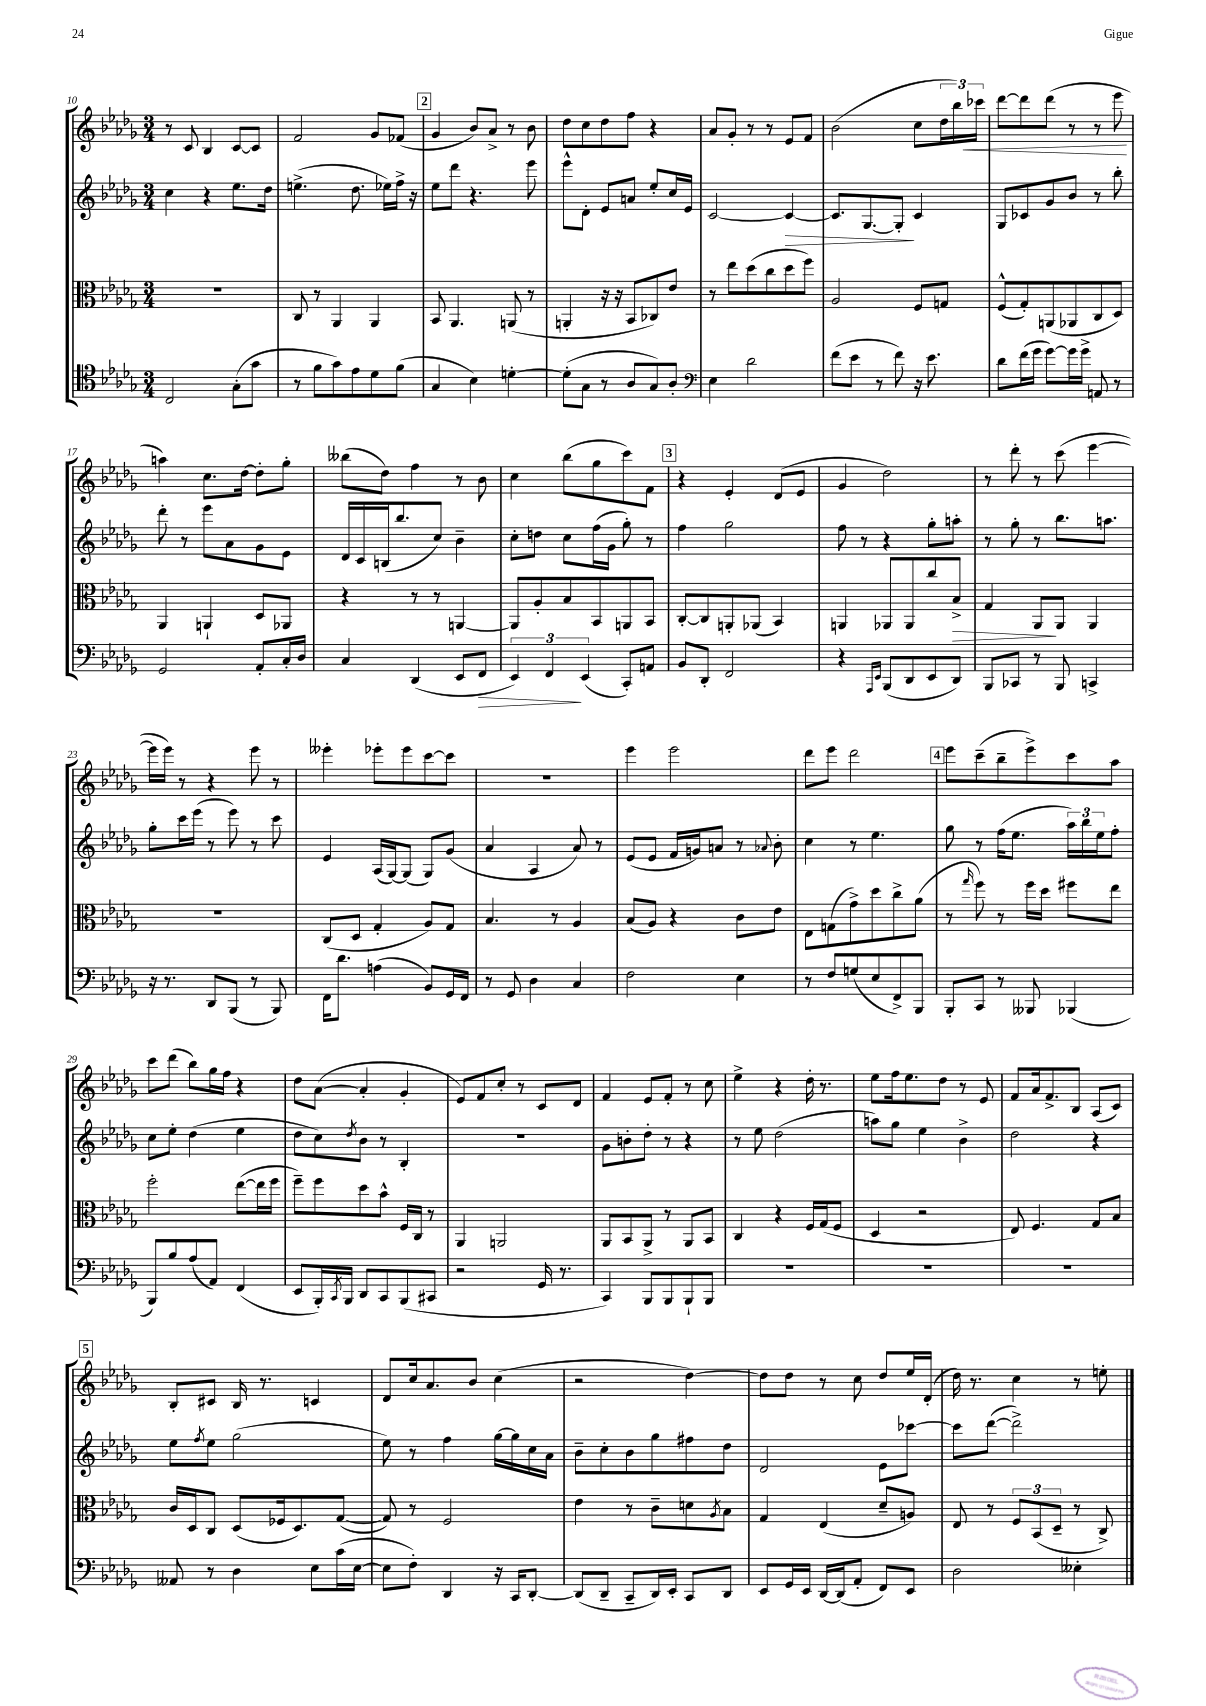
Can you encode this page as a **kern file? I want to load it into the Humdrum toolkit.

**kern	**kern	**kern	**kern
*staff4	*staff3	*staff2	*staff1
*clefC4	*clefC3	*clefG2	*clefG2
*k[b-e-a-d-g-]	*k[b-e-a-d-g-]	*k[b-e-a-d-g-]	*k[b-e-a-d-g-]
*M3/4	*M3/4	*M3/4	*M3/4
2C	2.r	4cc	8r
.	.	.	8c
.	.	4r	4B-
(8G-'	.	8.ee-	[8c
8g-	.	.	8c]
.	.	16dd-	.
=	=	=	=
8r	8C	(4.ee^	2f
8f	8r	.	.
8g-)	4AA-	.	.
8e-	.	8.dd-	.
8d-	4AA-	.	8g-
.	.	16ee-)	.
(8f	.	16ff^	(8f-
.	.	16r	.
=	=	=	=
4G-	8BB-	8ee-	4g-
.	4.AA-	8ddd-	.
4B-)	.	4.r	8b-)
.	.	.	8a-^
[4d'	(8AA	.	8r
.	8r	8eee-	8b-
=	=	=	=
(8d']	4AA'	8eee-^^	8dd-
8G-	.	8d-'	8cc
8r	16r	8e-	8dd-
.	16r	.	.
8A-	8BB-	8a	8ff
8G-)	8C-)	8ee-'	4r
8A-'	8e-	16cc	.
.	.	16e-	.
=	=	=	=
*clefF4	*	*	*
4E-	8r	[2c	8a-
.	8ee-	.	8g-'
2d-	(8dd-	.	8r
.	8cc	.	8r
.	8dd-	4c_	8e-
.	8ff)	.	8f
=	=	=	=
(8f	2A-	8.c]	(2b-
8e-	.	.	.
.	.	[8.G-	.
8r	.	.	.
8f)	.	8G-']	.
16r	8F	4c	8cc
8.e-	.	.	.
.	8G	.	24dd-
.	.	.	24bb-)
.	.	.	24ccc-
=	=	=	=
8d-	(8F^^	8G-	[8ddd-
(16f	8G-')	8c-	8ddd-]
16g-	.	.	.
[8g-)	(8AA	8g-	(8ddd-
16g-]	8AA-	8b-	8r
16g-^	.	.	.
8AA	8C	8r	8r
8r	8D-)	8bb-'	8eee-
=	=	=	=
2GG-	4AA-	8ddd-'	4aa)
.	.	8r	.
.	4AA`	8eee-	8.cc
.	.	8a-	.
.	.	.	[16dd-
8AA-'	8D-	8g-	8dd-']
16C'	8AA-	8e-	8gg-'
16D-	.	.	.
=	=	=	=
4C	4r	16d-	(8bb--
.	.	16c	.
.	.	(16B	8dd-)
.	.	8.bb-	.
(4DD-	8r	.	4ff
.	8r	8cc)	.
8EE-	[4AA	4b-~	8r
8FF	.	.	8b-
=	=	=	=
6EE-)	8AA]	8cc'	4cc
.	8A-'	8dd	.
6FF	.	.	.
.	8B-	8cc	(8bb-
(6EE-	.	.	.
.	8BB-	(16ff	8gg-
.	.	16g-	.
8CC')	8AA	8gg-')	8ccc)
8AA	8BB-	8r	8f
=	=	=	=
8BB-	[8C'	4ff	4r
8DD-'	8C]	.	.
2FF	8AA'	2gg-	4e-'
.	(8AA-	.	.
.	4BB-)	.	(8d-
.	.	.	8e-
=	=	=	=
4r	4AA	8ff	4g-
.	.	8r	.
16qqAAA-	.	.	.
16qqEE-	.	.	.
(8BBB-	8AA-	4r	2dd-)
8DD-	8AA-	.	.
8EE-	8cc	8gg-'	.
8DD-)	8B-^	8aa'	.
=	=	=	=
8BBB-	4G-	8r	8r
8CC-	.	8gg-'	8ddd-'
8r	8AA-	8r	8r
8BBB-	8AA-	8.bb-	(8ccc
4CC^	4AA-	.	[4eee-
.	.	8.aa	.
=	=	=	=
16r	2.r	8gg-'	16eee-]
8.r	.	.	16eee-)
.	.	16ccc	8r
.	.	(16eee-	.
8DD-	.	8r	4r
(8BBB-	.	8eee-)	.
8r	.	8r	8eee-
8BBB-)	.	8ccc	8r
=	=	=	=
16FF	(8C	4e-	4eee--'
8.d-	.	.	.
.	8D-	.	.
(4A	4G-'	(16A-	8eee-'
.	.	[16G-)	.
.	.	(8G-]	8eee-
8BB-)	8A-)	8G-)	[8ccc
16GG-	8G-	(8g-	8ccc]
16FF	.	.	.
=	=	=	=
8r	4.B-	4a-	2.r
8GG-	.	.	.
4D-	.	4A-	.
.	8r	.	.
4C	4A-	8a-)	.
.	.	8r	.
=	=	=	=
2F	(8B-	(8e-	4eee-
.	8A-)	8e-	.
.	4r	16f	2eee-
.	.	16g)	.
.	.	8a	.
4E-	8c	8r	.
.	.	8qqa-	.
.	8e-	8b-'	.
=	=	=	=
8r	8E-	4cc	8ddd-
8F	(8G	.	8eee-
(8G	8g-^)	8r	2ddd-
8E-	8dd-	4.ee-	.
8FF^)	8cc^	.	.
8BBB-	(8a-	.	.
=	=	=	=
8BBB-'	8r	8gg-	8eee-
.	16qqgg-	.	.
8CC	8ff)	8r	(8ccc~
8r	8r	(16ff	8bb-~
.	.	8.ee-	.
8BBB--	16ff	.	8eee-^)
.	16dd-	.	.
(4BBB-	8ff#	24aa-)	8ccc
.	.	24bb-	.
.	.	24ee-	.
.	8ee-	8ff'	8aa-
=	=	=	=
8BBB-)	2ff'	8cc	8ccc
8B-	.	8ee-'	(8ddd-
(8A-	.	(4dd-	8bb-)
8AA-)	.	.	16gg-
.	.	.	16ff
(4FF	([8ee-	4ee-	4r
.	16ee-]	.	.
.	16ff	.	.
=	=	=	=
8EE-	8ff~)	8dd-	8dd-
16BBB-')	8ff	8cc)	([8a-
8qCC	.	.	.
16BBB-	.	.	.
.	.	8qdd-	.
8DD-	8dd-	8b-	4a-']
8CC	8b-^^	8r	.
(8BBB-	16F	4B-'	4g-'
.	16C	.	.
8CC#	8r	.	.
=	=	=	=
2r	4AA-	2.r	8e-)
.	.	.	8f
.	2AA	.	8cc'
.	.	.	8r
16GG-	.	.	8c
8.r	.	.	.
.	.	.	8d-
=	=	=	=
4CC)	8AA-	8g-	4f
.	8BB-	8b'	.
8BBB-	8AA-^	8dd-'	8e-
8BBB-	8r	8r	8f'
8BBB-`	8AA-	4r	8r
8BBB-	8BB-	.	8cc
=	=	=	=
2.r	4C	8r	4ee-^
.	.	8ee-	.
.	4r	(2dd-	4r
.	16F	.	16dd-'
.	(16G-	.	8.r
.	8F	.	.
=	=	=	=
2.r	4D-	8aa)	8ee-
.	.	8gg-	16ff
.	.	.	8.ee-
.	2r	4ee-	.
.	.	.	8dd-
.	.	4b-^	8r
.	.	.	8e-
=	=	=	=
2.r	8E-)	2dd-	8f
.	4.F	.	16a-
.	.	.	8.f^
.	.	.	8B-
.	8G-	4r	(8A-
.	8B-	.	8c)
=	=	=	=
8AA--	16c	8ee-	8B-'
.	16D-	.	.
.	.	8qff	.
8r	8C	8ee-	8c#
4D-	(8D-	(2gg-	16B-
.	.	.	8.r
.	16F-	.	.
.	8.D-)	.	.
8E-	.	.	4c
(16c	([8G-	.	.
[16E-	.	.	.
=	=	=	=
8E-]	8G-])	8ee-)	8d-
8F')	8r	8r	16cc
.	.	.	8.a-
4DD-	2F	4ff	.
.	.	.	8b-
16r	.	[16gg-	(4cc
16CC	.	16gg-]	.
[8DD-'	.	16cc	.
.	.	16a-	.
=	=	=	=
(8DD-]	4e-	8b-~	2r
8DD-~	.	8cc'	.
8CC~	8r	8b-	.
16DD-)	8c~	8gg-	.
16EE-'	.	.	.
8CC	8d	8ff#	[4dd-)
.	8qA-	.	.
8DD-	8B-	8dd-	.
=	=	=	=
8EE-	4G-	2d-	8dd-]
16GG-	.	.	8dd-
16EE-	.	.	.
[16DD-	(4E-	.	8r
(16DD-]	.	.	.
8AA-'	.	.	8cc
8FF)	8d-~	8e-	8dd-
8EE-	8A)	[8ccc-	16ee-
.	.	.	(16d-'
=	=	=	=
2D-	8E-	8ccc-]	16dd-)
.	.	.	8.r
.	8r	([8ddd-	.
.	12F	2ddd-^])	4cc
.	(12BB-	.	.
.	12D-~	.	.
4E--'	8r	.	8r
.	8C^)	.	8ee'
==	==	==	==
*-	*-	*-	*-
